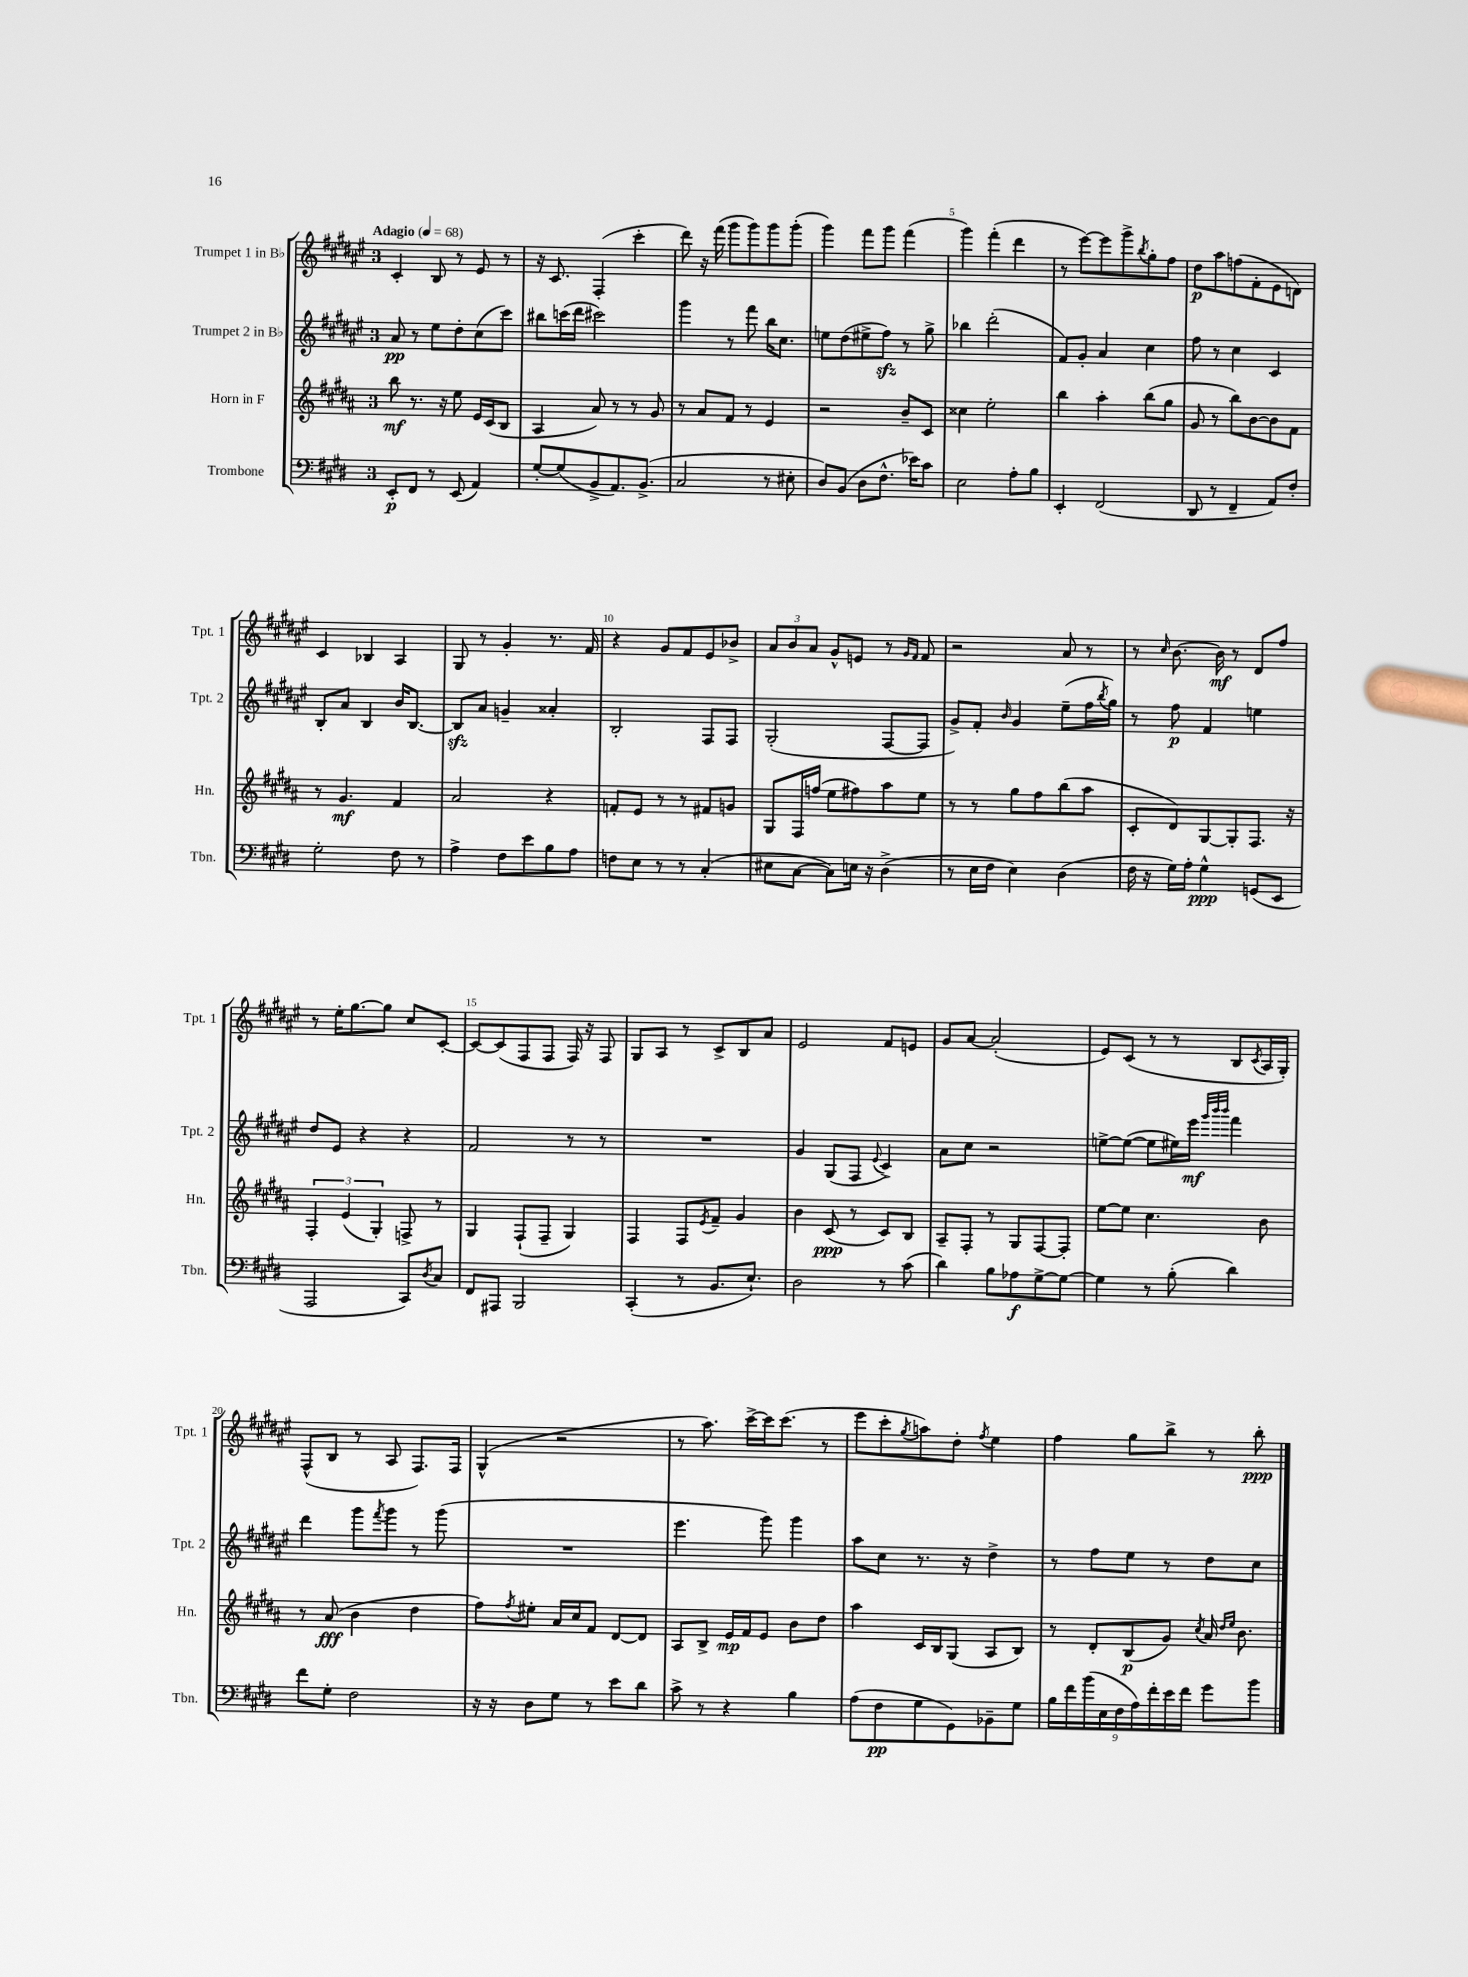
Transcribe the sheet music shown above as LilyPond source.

<<
\new StaffGroup <<
\new Staff = "s0" \with { instrumentName = "Trumpet 1 in Bb" shortInstrumentName = "Tpt. 1" } {
    \clef treble \key fis \major \once \override Staff.TimeSignature.style = #'single-digit \time 3/4 \tempo "Adagio" 4 = 68
    cis'4-. b8 r8 eis'8 r8 |
    r16 cis'8. fis4-.( cis'''4-. |
    dis'''8) r16 fis'''16( gis'''8 gis'''8) gis'''8 gis'''8-.( |
    gis'''4) fis'''8 gis'''8 fis'''4( |
    gis'''4) fis'''4-.( dis'''4 |
    r8 eis'''8~) eis'''8 gis'''8-> \acciaccatura { b''8 } gis''8-. fis''8 |
    dis''8\p ais''8 f''8( fis'8-. eis'8 d'8) |
    cis'4 bes4 ais4 |
    gis8 r8 gis'4-. r8. fis'16 |
    r4 gis'8 fis'8 eis'8 bes'8-> |
    \tuplet 3/2 { ais'8 b'8 ais'8 } gis'8-^ e'8 r8 \grace { gis'16 fis'16 } fis'8 |
    r2 ais'8 r8 |
    r8 \grace { cis''16 } b'8.~ b'16\mf r8 dis'8 fis''8 |
    r8 eis''16-. gis''8.~ gis''8 cis''8 cis'8~-. |
    cis'8~ cis'8( fis8 fis8 fis16) r16 fis8 |
    gis8 ais8 r8 cis'8-> b8 ais'8 |
    eis'2 fis'8 e'8 |
    gis'8 ais'8~ ais'2-.( |
    eis'8) cis'8( r8 r8 b8 \acciaccatura { cis'8 } ais16 gis16-.) |
    fis8-^( b8 r8 ais8 fis8.) fis16 |
    gis4-^( r2 |
    r8 ais''8.) cis'''16~-> cis'''16 cis'''8.( r8 |
    eis'''8 cis'''8-. \acciaccatura { gis''8 } a''8) dis''8-. \acciaccatura { fis''8 } eis''4 |
    fis''4 gis''8 b''8-> r8 b''8-.\ppp \bar "|." |
}
\new Staff = "s1" \with { instrumentName = "Trumpet 2 in Bb" shortInstrumentName = "Tpt. 2" } {
    \clef treble \key fis \major \once \override Staff.TimeSignature.style = #'single-digit \time 3/4
    ais'8\pp r8 eis''8 dis''8-. cis''8( cis'''8) |
    bis''8 c'''16( dis'''16 cis'''2) |
    gis'''4 r8 fis'''8 b''16 cis''8. |
    e''8 dis''8( eis''8-> fis''8\sfz) r8 gis''8-> |
    bes''4 dis'''2-.( |
    fis'8) gis'8-. ais'4 cis''4 |
    fis''8 r8 cis''4 cis'4 |
    b8-. ais'8 b4 b'16 b8.~ |
    b8\sfz ais'8 g'4-- aisis'4-. |
    b2-. fis8 fis8 |
    gis2-.( fis8~ fis8 |
    gis'8->) fis'8-. \grace { b'16 } gis'4 eis''8--( fis''16 \acciaccatura { b''8 } gis''16) |
    r8 fis''8\p fis'4 e''4 |
    dis''8 eis'8 r4 r4 |
    fis'2 r8 r8 |
    R2. |
    gis'4 gis8( fis8 \appoggiatura { eis'8 } cis'4->) |
    ais'8 cis''8 r2 |
    e''8~-> e''8~( e''8 eis''16) eis'''16\mf \grace { gis'''32 b'''32 b'''32 } fis'''4 |
    dis'''4 gis'''8 \acciaccatura { fis'''8 } gis'''8 r8 gis'''8( |
    R2. |
    eis'''4. gis'''8) gis'''4 |
    ais''8 cis''8 r8. r16 dis''4-> |
    r8 fis''8 eis''8 r8 dis''8 cis''8 \bar "|." |
}
\new Staff = "s2" \with { instrumentName = "Horn in F" shortInstrumentName = "Hn." } {
    \clef treble \key b \major \once \override Staff.TimeSignature.style = #'single-digit \time 3/4
    b''8\mf r8. r16 e''8 e'16 cis'16( b8 |
    ais4 ais'8) r8 r8 gis'8 |
    r8 ais'8 fis'8 r8 e'4 |
    r2 b'8-- cis'8 |
    cisis''4 e''2-. |
    b''4 ais''4-. b''8( gis''8 |
    gis'8 r8 b''8) b'8~ b'8 fis'8 |
    r8 gis'4.\mf fis'4 |
    ais'2 r4 |
    f'8-. e'8 r8 r8 fis'8 g'8 |
    gis8 fis16 f''16( e''8 fis''8) ais''8 e''8 |
    r8 r8 gis''8 fis''8 b''8( ais''8 |
    cis'8-. dis'8) gis8~ gis8-. fis8. r16 |
    \tuplet 3/2 { fis4-. e'4( gis4-.) } f8-> r8 |
    gis4 fis8-!( fis8-- gis4) |
    fis4 fis8 \acciaccatura { e'8 } fis'8-- gis'4 |
    b'4 cis'8\ppp( r8 cis'8) b8 |
    ais8-- fis8-. r8 gis8 fis8~ fis8-. |
    e''8~ e''8 cis''4. b'8 |
    r8 ais'8\fff( b'4 dis''4 |
    fis''8) \acciaccatura { fis''8 } eis''8-. ais'16 cis''16 fis'8 dis'8~ dis'8 |
    ais8 b8-> e'16\mp fis'16 e'8 b'8 dis''8 |
    ais''4 cis'16 b16 gis8( ais8 b8) |
    r8 dis'8-. b8\p( gis'8) \acciaccatura { cis''8 } ais'16 \grace { dis''16 e''16 } b'8. \bar "|." |
}
\new Staff = "s3" \with { instrumentName = "Trombone" shortInstrumentName = "Tbn." } {
    \clef bass \key e \major \once \override Staff.TimeSignature.style = #'single-digit \time 3/4
    e,8-.\p fis,8 r8 e,8( a,4) |
    gis8~-. gis8( b,8-> a,8.) b,8.->( |
    cis2 r8 eis8-. |
    dis8) b,8( dis8 fis8.-^ ees'16) cis'8 |
    e2 a8-. b8 |
    e,4-. fis,2( |
    dis,8 r8 fis,4-- a,8) fis8-. |
    gis2-. fis8 r8 |
    a4-> fis8 e'8 b8 a8 |
    f8 e8 r8 r8 cis4-.( |
    eis8 cis8~ cis8) e16 r16 dis4->( |
    r8 e16 fis16 e4) dis4( |
    fis16 r16 gis16) a16-. gis4-^\ppp g,8( e,8 |
    a,,2 cis,8) \acciaccatura { dis8 } cis8 |
    fis,8 ais,,8 b,,2 |
    cis,4-.( r8 b,8. e8.-!) |
    dis2 r8 cis'8( |
    dis'4) b8 aes8\f gis8~-> gis8~ |
    gis4 r8 b8-.( dis'4) |
    fis'8 gis8-. fis2 |
    r16 r16 dis8 gis8 r8 e'8 dis'8 |
    cis'8-> r8 r4 b4 |
    a8( fis8\pp gis8 gis,8) bes,8-- gis8 |
    \tuplet 9/8 { b16 fis'16 b'16( e16 fis16 a16) fis'16-. e'16 fis'16 } gis'8 b'8 \bar "|." |
}
>>
>>
\layout { \context { \Score \override BarNumber.break-visibility = ##(#f #t #t) barNumberVisibility = #(every-nth-bar-number-visible 5) } }
